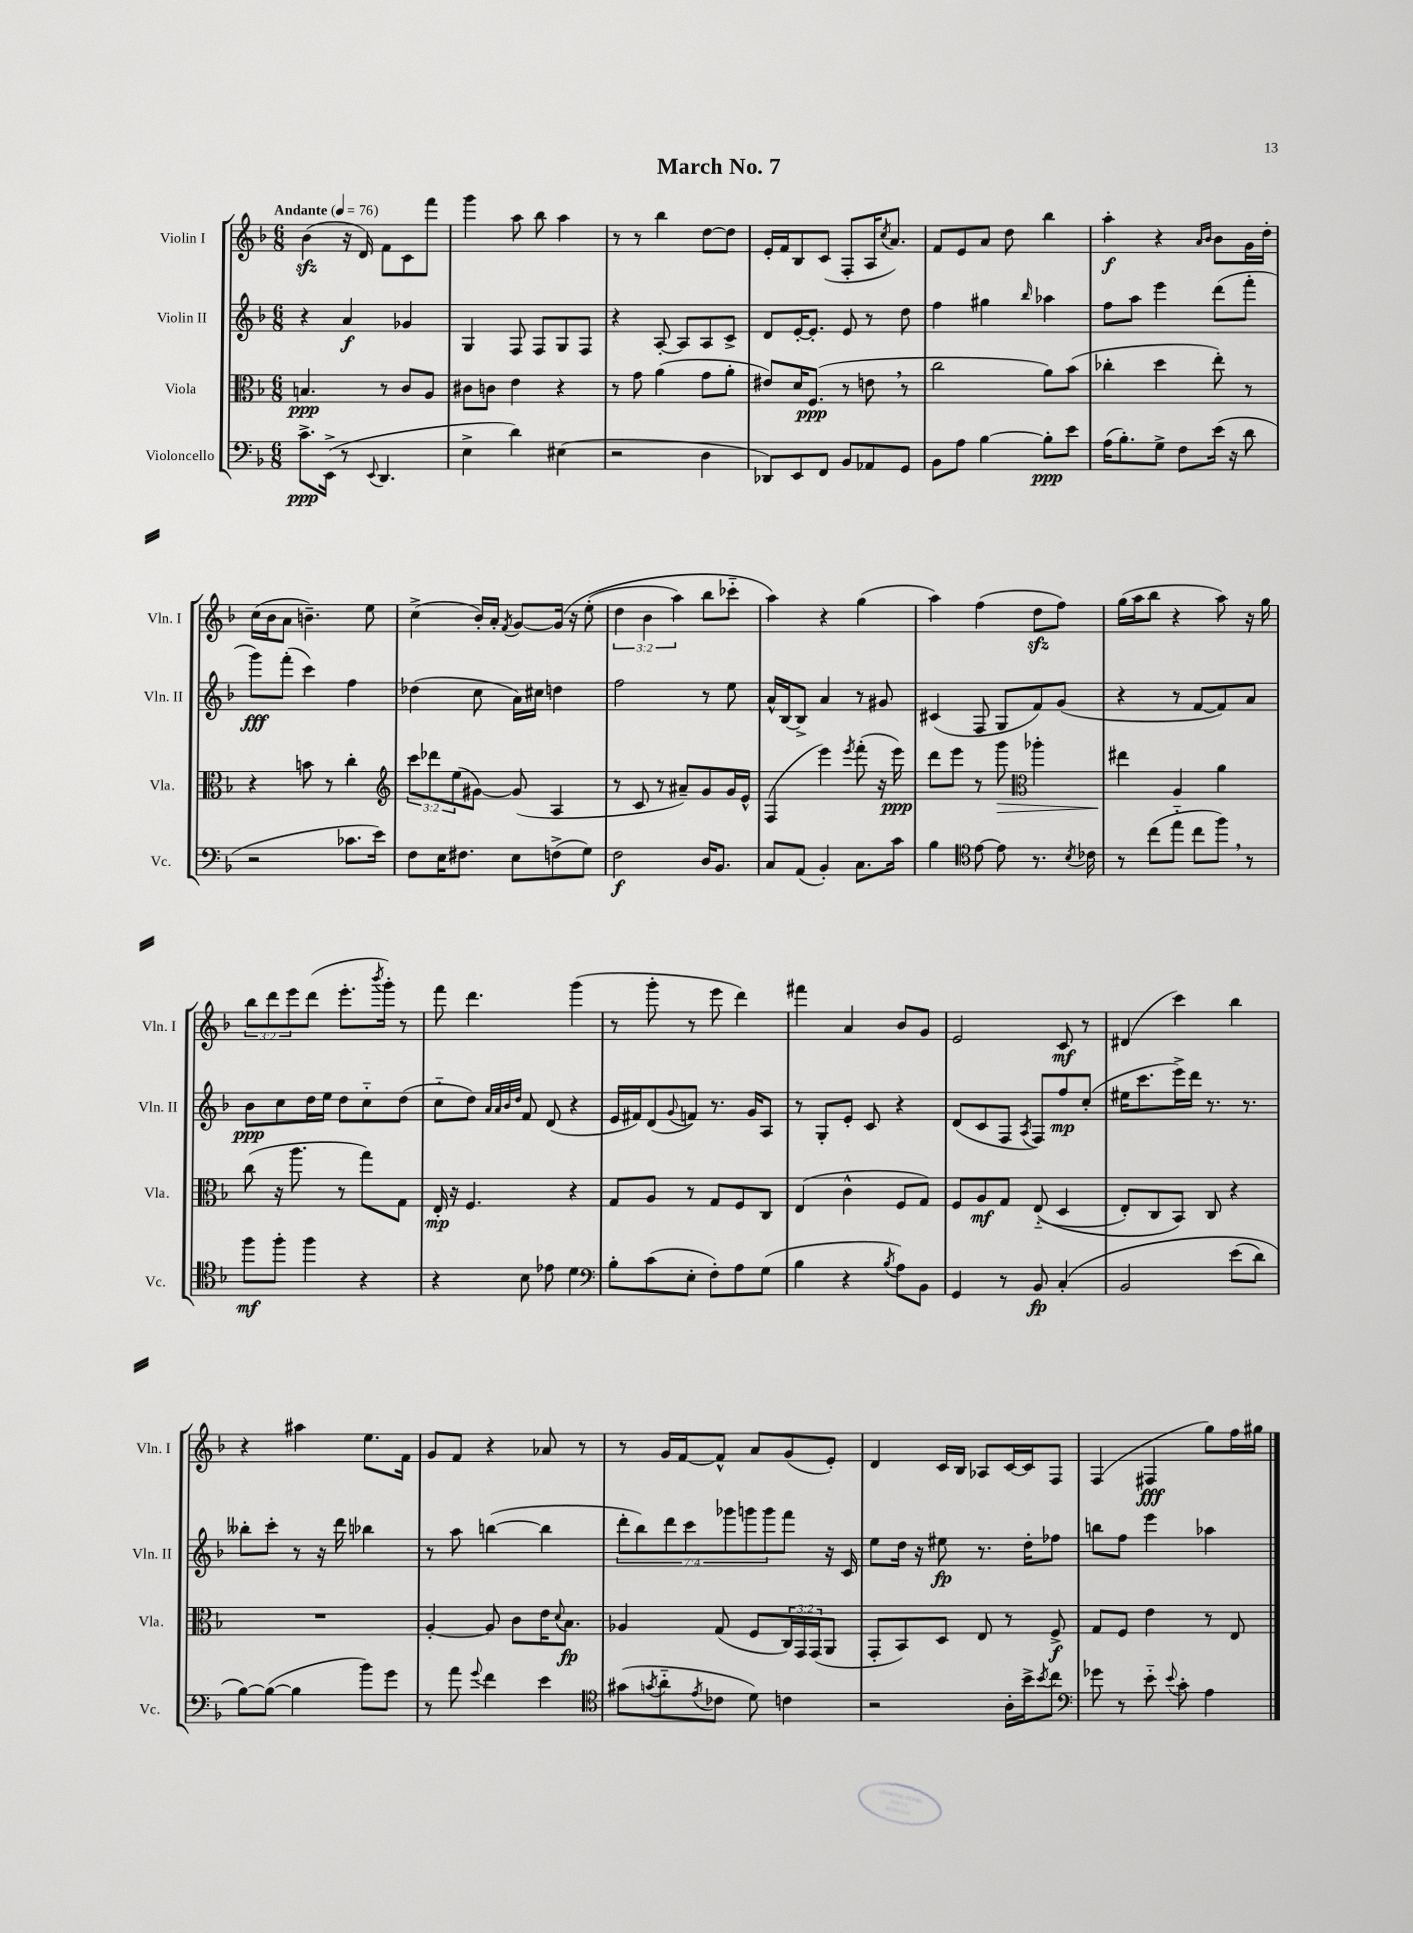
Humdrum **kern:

**kern	**dynam	**kern	**dynam	**kern	**dynam	**kern	**dynam
*part4	*part4	*part3	*part3	*part2	*part2	*part1	*part1
*staff4	*staff4	*staff3	*staff3	*staff2	*staff2	*staff1	*staff1
*I"Violoncello	*	*I"Viola	*	*I"Violin II	*	*I"Violin I	*
*I'Vc.	*	*I'Vla.	*	*I'Vln. II	*	*I'Vln. I	*
*clefF4	*	*clefC3	*	*clefG2	*	*clefG2	*
*k[b-]	*	*k[b-]	*	*k[b-]	*	*k[b-]	*
*M6/8	*	*M6/8	*	*M6/8	*	*M6/8	*
*MM76	*	*MM76	*	*MM76	*	*MM76	*
=1	=1	=1	=1	=1	=1	=1	=1
!	!	!	!	!	!	!LO:TX:a:B:t=Andante	!
8.c^\L	ppp	4.Bn/	ppp	4r	.	(4b-zz\	.
(16EE^\Jk	.	.	.	.	.	.	.
8r	.	.	.	4a/	f	16r	.
.	.	.	.	.	.	16d/)	.
8qqEE/	.	.	.	.	.	.	.
4.DD/	.	8r	.	.	.	8f\L	.
.	.	8c/L	.	4g-X/	.	8c\	.
.	.	8A/J	.	.	.	8fff\J	.
=2	=2	=2	=2	=2	=2	=2	=2
4E^\	.	8c#X\L	.	4G/	.	4ggg\	.
.	.	8cn\J	.	.	.	.	.
4d\)	.	4e\	.	8F/	.	8aa\	.
.	.	.	.	8F/L	.	8bb-\	.
(4E#X\	.	4r	.	8G/	.	4aa\	.
.	.	.	.	8F/J	.	.	.
=3	=3	=3	=3	=3	=3	=3	=3
2r	.	8r	.	4r	.	8r	.
.	.	8g\	.	.	.	8r	.
.	.	(4a\	.	[8A'/	.	4bb-\	.
.	.	.	.	8A/L]	.	.	.
4D\	.	8g\L	.	8A/	.	[8dd\L	.
.	.	8a'\J	.	8c^/J	.	8dd\J]	.
=4	=4	=4	=4	=4	=4	=4	=4
8DD-X/L)	.	8e#X/L)	.	8d/L	.	16e'/LL	.
.	.	.	.	.	.	16f/J	.
8EE/	.	16d/K	.	[16e'/K	.	8B-/	.
.	.	(8.F/J	ppp	8.e'/J]	.	.	.
8FF/J	.	.	.	.	.	(8c/J	.
8BB-/L	.	8r	.	8e/	.	8F'/L	.
8AA-X/	.	8en,\	.	8r	.	16A/K	.
.	.	.	.	.	.	8qcc/	.
.	.	.	.	.	.	8.a/J)	.
8GG/J	.	8r	.	8dd\	.	.	.
=5	=5	=5	=5	=5	=5	=5	=5
8BB-\L	.	2cc\	.	4ff\	.	8f/L	.
8A\J	.	.	.	.	.	8e/	.
[4B-\	.	.	.	4gg#X\	.	8a/J	.
.	.	.	.	.	.	8dd\	.
.	.	.	.	16qqbb-/	.	.	.
8B-'\L]	ppp	8a\L)	.	4aa-X\	.	4bb-\	.
8e\J	.	(8b-\J	.	.	.	.	.
=6	=6	=6	=6	=6	=6	=6	=6
(16A\KL	.	4cc-X'\	.	8ff\L	.	4aa'\	f
8.B-'\)	.	.	.	.	.	.	.
.	.	.	.	8aa\J	.	.	.
8G^\J	.	4dd\	.	4eee\	.	4r	.
8F\L	.	.	.	.	.	.	.
.	.	.	.	.	.	16qqa/LL	.
.	.	.	.	.	.	16qqb-/JJ	.
(16e\Jk	.	8ee'\)	.	(8ddd\L	.	8b-\L	.
16r	.	.	.	.	.	.	.
8d\	.	8r	.	8fff'\J	.	16g\L	.
.	.	.	.	.	.	16dd'\JJ	.
!!LO:LB:g=z
=7	=7	=7	=7	=7	=7	=7	=7
2r	.	4r	.	8ggg\L)	fff	(16cc\LL	.
.	.	.	.	.	.	16b-\J	.
.	.	.	.	(8fff'\J	.	8a\J	.
.	.	8bn\	.	4ccc\)	.	4.bn~\)	.
.	.	8r	.	.	.	.	.
8.c-X\L	.	4cc'\	.	4ff\	.	.	.
.	.	.	.	.	.	8ee\	.
16e\Jk)	.	.	.	.	.	.	.
=8	=8	=8	=8	=8	=8	=8	=8
*	*	*clefG2	*	*	*	*	*
8F\L	.	12ccc\L	.	(4dd-X\	.	(4cc^\	.
.	.	12ddd-X\	.	.	.	.	.
16E\K	.	.	.	.	.	.	.
.	.	(12ee\	.	.	.	.	.
8.F#X\J	.	.	.	.	.	.	.
.	.	[8g#X\J)	.	8cc\	.	16b-'/LL)	.
.	.	.	.	.	.	16a'/JJ	.
.	.	.	.	.	.	8qf/	.
8E\L	.	(8g#/]	.	16a\LL)	.	[8g/L	.
.	.	.	.	16cc#X\JJ	.	.	.
(8Fn^\	.	4A/	.	4ddn\	.	(16g/Jk]	.
.	.	.	.	.	.	16r	.
8G\J)	.	.	.	.	.	(8ee'\	.
=9	=9	=9	=9	=9	=9	=9	=9
2F\	f	8r	.	2ff\	.	6dd\	.
.	.	8c/	.	.	.	.	.
.	.	.	.	.	.	6b-\	.
.	.	8r	.	.	.	.	.
.	.	.	.	.	.	6aa\)	.
.	.	8a#X~/L)	.	.	.	.	.
16D/KL	.	8g/	.	8r	.	8bb-\L	.
8.BB-/J	.	.	.	.	.	.	.
.	.	16g/L	.	8ee\	.	8ccc-X\J	.
.	.	16e^^/JJ	.	.	.	.	.
=10	=10	=10	=10	=10	=10	=10	=10
8C/L	.	(4F/	.	16a^^/LL	.	4aa\)	.
.	.	.	.	[16B-/J	.	.	.
(8AA/J	.	.	.	8B-^/J]	.	.	.
4BB-'/)	.	4eee\)	.	4a/	.	4r	.
.	.	8qeee/	.	.	.	.	.
8.C\L	.	(8fff'\	.	8r	.	(4gg\	.
.	.	16r	.	8g#X/	.	.	.
16c\Jk	.	16eee\)	ppp	.	.	.	.
=11	=11	=11	=11	=11	=11	=11	=11
4B-\	.	8ddd\L	.	(4c#X/	.	4aa\)	.
.	.	8eee\J	.	.	.	.	.
*clefC4	*	*	*	*	*	*	*
[8e\	.	8r	.	8F/	.	(4ff\	.
!	!	!	!LO:HP:b	!	!	!	!
8e\]	.	8ggg\	>	8G/L	.	.	.
*	*	*clefC3	*	*	*	*	*
8.r	.	4aa-X'\	.	8f/)	.	8ddzz\L	.
.	.	.	.	(8g/J	.	8ff\J)	.
8qB-/	.	.	.	.	.	.	.
16c-X\	.	.	.	.	.	.	.
=12	=12	=12	=12	=12	=12	=12	=12
8r	.	4ee#X\	.	4r	.	(16gg\LL	.
.	.	.	.	.	.	16aa\J	.
(8cc\L	.	.	.	.	.	8bb-\J	.
8ee\J	.	4A/	]	8r	.	4r	.
8cc\L	.	.	.	[8f/L	.	.	.
8ff,\J)	.	4a\	.	8f/])	.	8aa\)	.
8r	.	.	.	8a/J	.	16r	.
.	.	.	.	.	.	16gg\	.
!!LO:LB:g=z
=13	=13	=13	=13	=13	=13	=13	=13
8ff\L	mf	(8cc\	.	8b-\L	ppp	12bb-\L	.
.	.	.	.	.	.	12ddd\	.
8ff'\J	.	16r	.	8cc\	.	.	.
.	.	.	.	.	.	12eee\	.
.	.	8.aa\	.	.	.	.	.
4ff\	.	.	.	16dd\L	.	(8ddd\J	.
.	.	.	.	16ee\JJ	.	.	.
.	.	8r	.	8dd\L	.	8.eee'\L	.
4r	.	8gg\L)	.	8cc\	.	.	.
.	.	.	.	.	.	8qbbb-/	.
.	.	.	.	.	.	16ggg'\Jk)	.
.	.	8G\J	.	(8dd\J	.	8r	.
=14	=14	=14	=14	=14	=14	=14	=14
4r	.	16E'/	mp	8cc\L	.	8fff\	.
.	.	16r	.	.	.	.	.
.	.	4.F/	.	8dd\J)	.	4.ddd\	.
.	.	.	.	32qqa/LLL	.	.	.
.	.	.	.	32qqa/	.	.	.
.	.	.	.	32qqb-/	.	.	.
.	.	.	.	32qqdd/JJJ	.	.	.
8B-\	.	.	.	8f/	.	.	.
8e-X\	.	.	.	(8d/	.	.	.
4d\	.	4r	.	4r	.	(4ggg\	.
=15	=15	=15	=15	=15	=15	=15	=15
*clefF4	*	*	*	*	*	*	*
8B-'\L	.	8G/L	.	16e/LL	.	8r	.
.	.	.	.	16f#X/J)	.	.	.
(8c\	.	8A/J	.	(8d/	.	8ggg'\	.
.	.	.	.	8qqg/	.	.	.
8E'\J	.	8r	.	8fn/J)	.	8r	.
8F'\L)	.	8G/L	.	8.r	.	8eee\	.
8A\	.	8F/	.	.	.	4ddd\)	.
.	.	.	.	16g/KL	.	.	.
(8G\J	.	8C/J	.	8A/J	.	.	.
=16	=16	=16	=16	=16	=16	=16	=16
4B-\	.	(4E/	.	8r	.	4fff#X\	.
.	.	.	.	8G'/L	.	.	.
4r	.	4c^^\	.	8e'/J	.	4a/	.
.	.	.	.	8c/	.	.	.
8qB-/	.	.	.	.	.	.	.
8A\L)	.	8F/L	.	4r	.	8b-/L	.
8BB-\J	.	8G/J)	.	.	.	8g/J	.
=17	=17	=17	=17	=17	=17	=17	=17
4GG/	.	8F/L	.	(8d/L	.	2e/	.
.	.	8A/	mf	8c/	.	.	.
8r	.	8G/J	.	8F/J	.	.	.
.	.	.	.	8qA/	.	.	.
8BB-/	fp	((8E/	.	8F/L)	.	.	.
(4C'/	.	4D/	.	8ff/	mp	8c/	mf
.	.	.	.	(8cc'/J	.	8r	.
=18	=18	=18	=18	=18	=18	=18	=18
2BB-/	.	8E'/L)	.	16ee#X\KL	.	(4d#X/	.
.	.	.	.	8.ccc\	.	.	.
.	.	8C/	.	.	.	.	.
.	.	8BB-/J)	.	16eee^\L)	.	4ccc\)	.
.	.	.	.	16ddd\JJ	.	.	.
.	.	8C/	.	8.r	.	.	.
(8e\L	.	4r	.	.	.	4bb-\	.
.	.	.	.	8.r	.	.	.
8d\J)	.	.	.	.	.	.	.
!!LO:LB:g=z
=19	=19	=19	=19	=19	=19	=19	=19
[8B-\L)	.	2.r	.	8bb--X'\L	.	4r	.
(8B-\J_	.	.	.	8ccc'\J	.	.	.
4B-\]	.	.	.	8r	.	4aa#X\	.
.	.	.	.	16r	.	.	.
.	.	.	.	16ddd\	.	.	.
8b-\L)	.	.	.	4bb-X\	.	8.ee\L	.
8g\J	.	.	.	.	.	.	.
.	.	.	.	.	.	16f\Jk	.
=20	=20	=20	=20	=20	=20	=20	=20
8r	.	[4A'/	.	8r	.	8g/L	.
8a\	.	.	.	8aa\	.	8f/J	.
8qqg/	.	.	.	.	.	.	.
4f\	.	8A/]	.	([4bbn\	.	4r	.
.	.	8c\L	.	.	.	.	.
4e\	.	16e\K	.	4bb\]	.	8a-X/	.
.	.	8qqd/	.	.	.	.	.
.	.	8.B-\J	fp	.	.	.	.
.	.	.	.	.	.	8r	.
=21	=21	=21	=21	=21	=21	=21	=21
*clefC4	*	*	*	*	*	*	*
(8g#X\L	.	4A-X/	.	14ddd'\L	.	8r	.
.	.	.	.	14bb-\)	.	.	.
8qgn/	.	.	.	.	.	.	.
8a\	.	.	.	.	.	16g/LL	.
.	.	.	.	14ddd\	.	.	.
.	.	.	.	.	.	[16f/J	.
.	.	.	.	14ccc\	.	.	.
8qe/	.	.	.	.	.	.	.
8c-X\J	.	(8G/	.	.	.	8f^^/J]	.
.	.	.	.	14ggg-X\	.	.	.
.	.	.	.	14gggn\	.	.	.
8d\)	.	8F/L	.	.	.	8a/L	.
.	.	.	.	14ggg\	.	.	.
4cn\	.	24C/L)	.	8fff\J	.	(8g/	.
.	.	24GG/	.	.	.	.	.
.	.	(24GG/J	.	.	.	.	.
.	.	8AA/J	.	16r	.	8e'/J)	.
.	.	.	.	16c/	.	.	.
=22	=22	=22	=22	=22	=22	=22	=22
2r	.	8GG'/L	.	8ee\L	.	4d/	.
.	.	8BB-/)	.	16dd\Jk	.	.	.
.	.	.	.	16r	.	.	.
.	.	8D/J	.	8ee#X\	fp	16c/LL	.
.	.	.	.	.	.	16B-/JJ	.
.	.	8E/	.	8.r	.	8A-X/L	.
16A'\LL	.	8r	.	.	.	[16c/L	.
16b-^\J	.	.	.	16dd'\KL	.	16c/J]	.
8qb-/	.	.	.	.	.	.	.
8cc\J	.	8F^/	f	8ff-X\J	.	8F/J	.
=23	=23	=23	=23	=23	=23	=23	=23
*clefF4	*	*	*	*	*	*	*
8g-X\	.	8G/L	.	8bbn\L	.	(4F/	.
8r	.	8F/J	.	8ff\J	.	.	.
8e\	.	4e\	.	4eee\	.	4F#X/	fff
8qqe/	.	.	.	.	.	.	.
8c'\	.	.	.	.	.	.	.
4A\	.	8r	.	4aa-X\	.	8gg\L)	.
.	.	8E/	.	.	.	16ff\L	.
.	.	.	.	.	.	16gg#X\JJ	.
==	==	==	==	==	==	==	==
*-	*-	*-	*-	*-	*-	*-	*-
